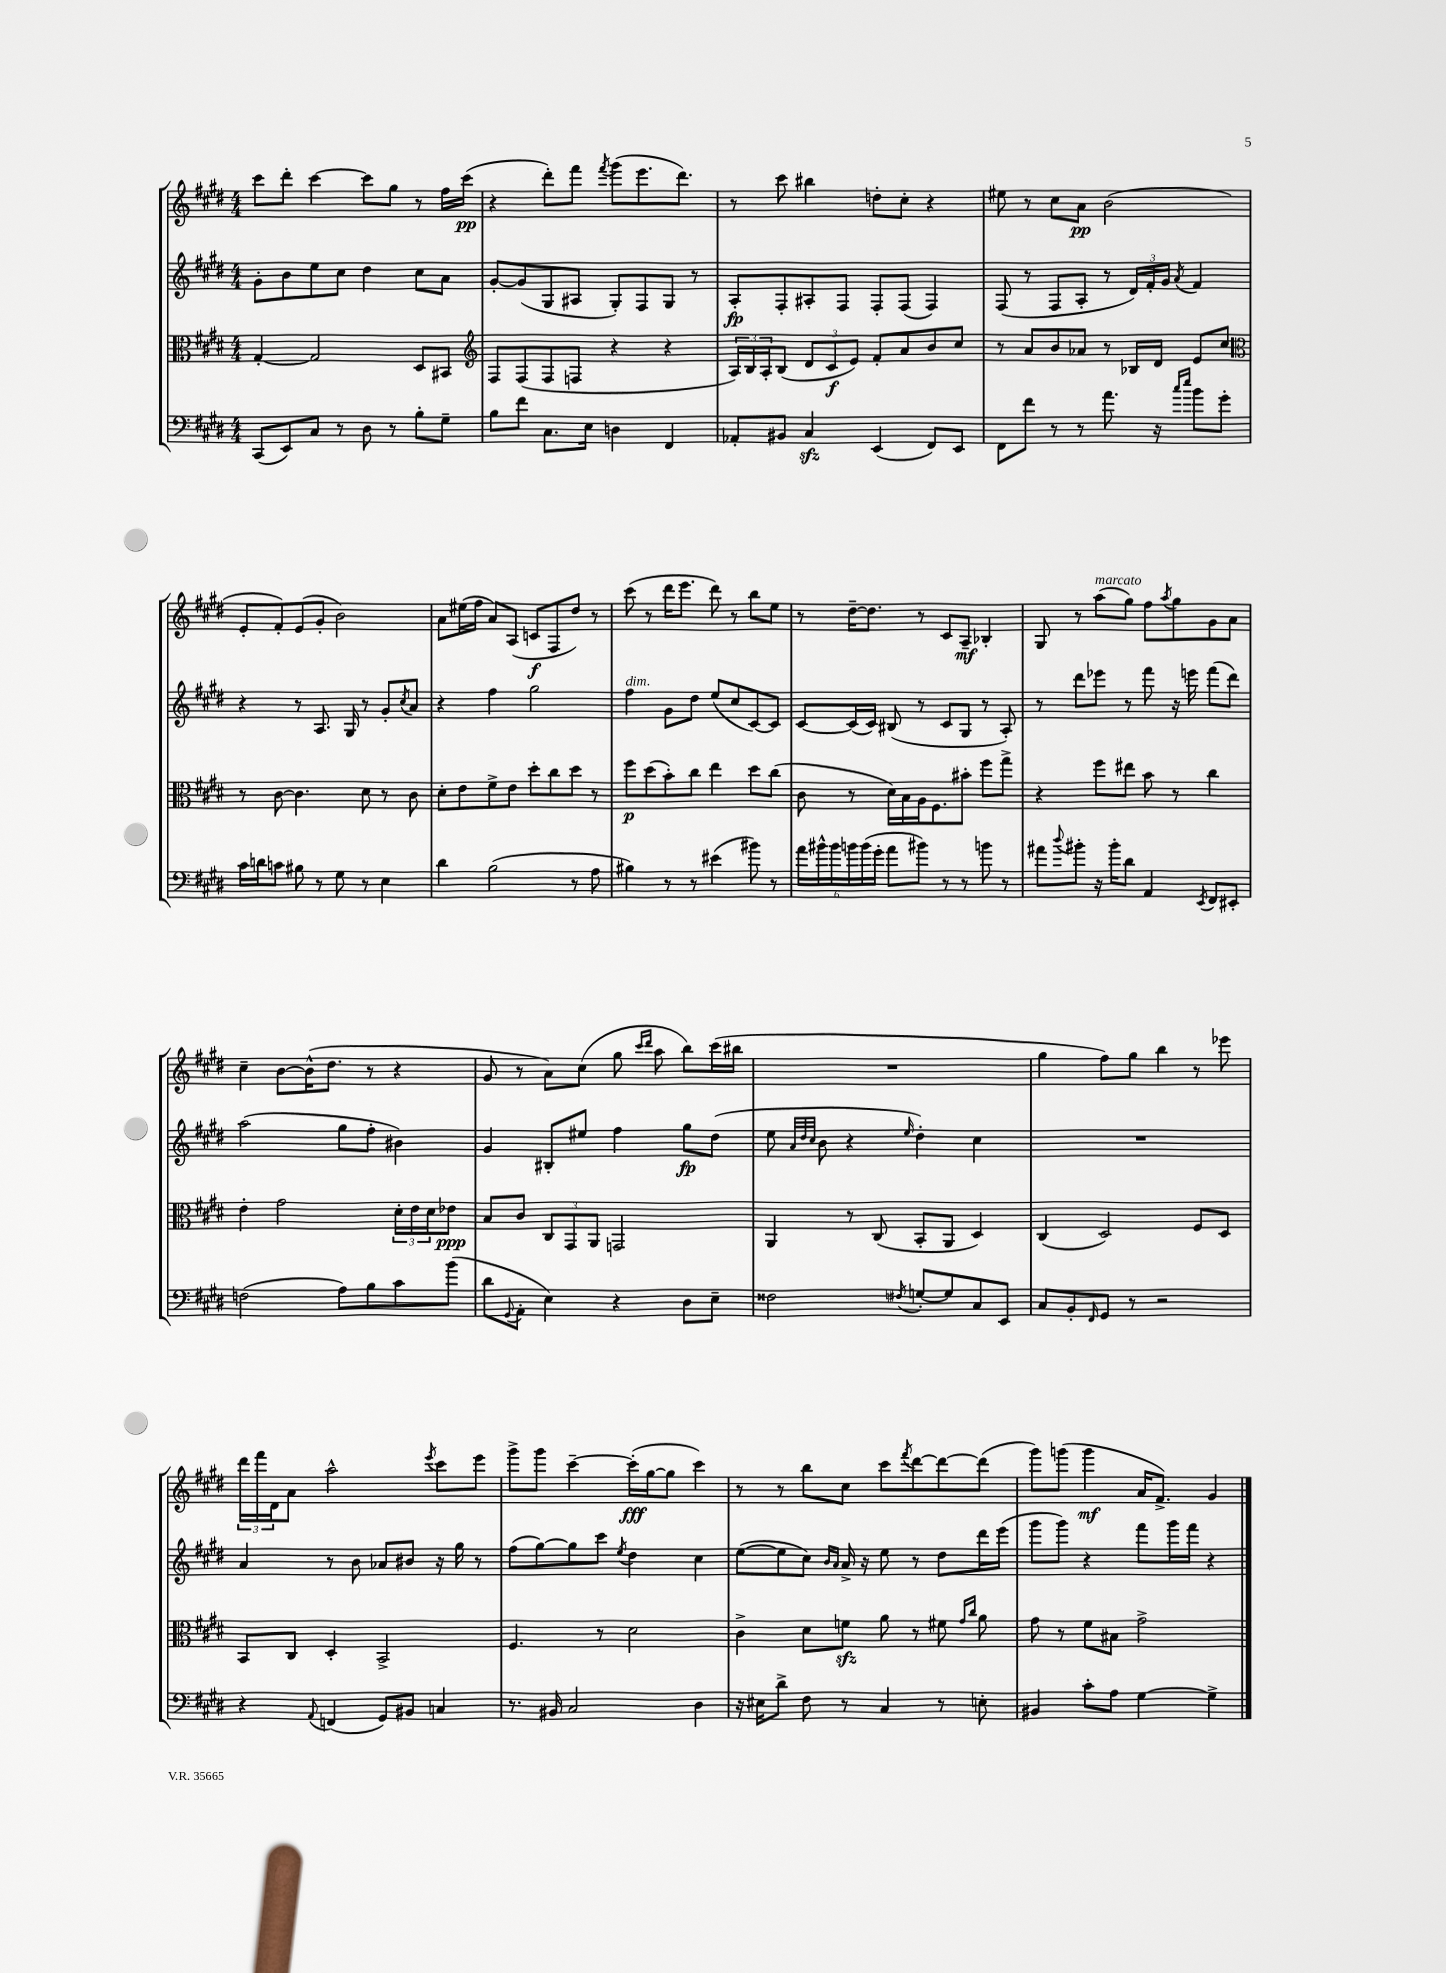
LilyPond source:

<<
\new StaffGroup <<
\new Staff = "s0" {
    \clef treble \key e \major \numericTimeSignature \time 4/4
    cis'''8 dis'''8-. cis'''4~ cis'''8 gis''8 r8 fis''16 cis'''16\pp( |
    r4 dis'''8-.) fis'''8 \acciaccatura { fis'''8 } gis'''8( e'''8. dis'''8.) |
    r8 cis'''8 bis''4 d''8-. cis''8-. r4 |
    eis''8 r8 cis''8 a'8\pp b'2( |
    e'8-. fis'8-.) e'8( gis'8-. b'2) |
    a'8 eis''16( fis''16 a'8) a8( c'8\f fis8 dis''8) r8 |
    cis'''8( r8 dis'''16 e'''8. dis'''8) r8 b''8 e''8 |
    r8 dis''16~-- dis''8. r8 cis'8 a8--\mf bes4-. |
    gis8 r8 a''8^\markup { \italic "marcato" }( gis''8) fis''8 \acciaccatura { a''8 } gis''8 gis'8 a'8 |
    cis''4-- b'8~ b'16-^( dis''8. r8 r4 |
    gis'8 r8 a'8) cis''8( gis''8 \grace { cis'''16 dis'''16 } a''8 b''8) cis'''16( bis''16 |
    R1 |
    gis''4 fis''8) gis''8 b''4 r8 ees'''8 |
    \tuplet 3/2 { dis'''16 fis'''16 dis'16 } a'8 a''2-^ \acciaccatura { e'''8 } cis'''8 e'''8 |
    gis'''8-> gis'''8 cis'''4~-- cis'''16-.\fff( gis''16~ gis''8 cis'''4) |
    r8 r8 b''8 cis''8 cis'''8 \acciaccatura { fis'''8 } dis'''8~ dis'''8~ dis'''8( |
    gis'''8) g'''8( g'''4\mf a'16 fis'8.->) gis'4 \bar "|." |
}
\new Staff = "s1" {
    \clef treble \key e \major \numericTimeSignature \time 4/4
    gis'8-. b'8 e''8 cis''8 dis''4 cis''8 a'8 |
    gis'8~-. gis'8( gis8 ais8 gis8-.) fis8 gis8 r8 |
    a8-.\fp fis8-. ais8-. fis8 fis8-. fis8( fis4) |
    fis8( r8 fis8 a8-. r8 \tuplet 3/2 { dis'16) fis'16-. gis'16 } \acciaccatura { a'8 } fis'4 |
    r4 r8 a8. gis16 r8 gis'8-. \acciaccatura { cis''8 } a'8 |
    r4 fis''4 gis''2 |
    fis''4^\markup { \italic "dim." } gis'8 dis''8 e''8( cis''8 cis'8~) cis'8 |
    cis'8~ cis'16( cis'16) bis8( r8 cis'8 gis8 r8 a8-.) |
    r8 dis'''8 ees'''8 r8 fis'''8 r16 e'''16 fis'''8( dis'''8) |
    a''2( gis''8 fis''8-. bis'4) |
    gis'4 bis8-. eis''8 fis''4 gis''8\fp dis''8( |
    e''8 \grace { a'32 dis''32 cis''32 } b'8 r4 \grace { e''16 } dis''4-.) cis''4 |
    R1 |
    a'4 r8 b'8 aes'8 bis'8 r16 gis''16 r8 |
    fis''8( gis''8~) gis''8 cis'''8 \acciaccatura { e''8 } dis''4 cis''4 |
    e''8~( e''8 cis''8) \grace { b'16 a'16 } a'16-> r16 e''8 r8 dis''8 dis'''16 e'''16( |
    gis'''8 gis'''8) r4 fis'''8 gis'''16 fis'''16 r4 \bar "|." |
}
\new Staff = "s2" {
    \clef alto \key e \major \numericTimeSignature \time 4/4
    gis4~-. gis2 dis8 bis,8 |
    \clef treble fis8 fis8( fis8 f8 r4 r4 |
    \tuplet 3/2 { a16) b16 a16-. } b8( \tuplet 3/2 { dis'8 cis'8\f e'8) } fis'8-. a'8 b'8 cis''8 |
    r8 a'8 b'8 aes'8 r8 bes16 dis'16 e'8 cis''8 |
    \clef alto r8 cis'8~ cis'4. dis'8 r8 cis'8 |
    dis'8-. e'8 fis'8-> e'8 dis''8-. cis''8 dis''8 r8 |
    fis''8\p dis''8( b'8-.) cis''8 e''4 dis''8 cis''8( |
    cis'8 r8 dis'16) b16 a16 fis8. bis'8-. fis''8 gis''8-> |
    r4 fis''8 eis''8 b'8 r8 cis''4 |
    e'4-. gis'2 \tuplet 3/2 { dis'16-. e'16 dis'16 } ees'8\ppp |
    b8 cis'8 \tuplet 3/2 { cis8 gis,8 a,8 } g,2 |
    a,4 r8 cis8( b,8-. a,8 dis4) |
    cis4( dis2) fis8 dis8 |
    b,8 cis8 dis4-. b,2-> |
    fis4. r8 dis'2 |
    cis'4-> dis'8 f'8\sfz a'8 r8 fis'8 \grace { gis'16 cis''16 } a'8 |
    gis'8 r8 fis'8 bis8 gis'2-> \bar "|." |
}
\new Staff = "s3" {
    \clef bass \key e \major \numericTimeSignature \time 4/4
    cis,8( e,8) cis8 r8 dis8 r8 b8-. gis8-- |
    b8 fis'8 cis8. e16 d4 fis,4 |
    aes,8-. bis,8 cis4\sfz e,4( fis,8) e,8 |
    fis,8 fis'8 r8 r8 a'8. r16 \grace { cis''16 e''16 } b'8 gis'8-. |
    cis'16 d'16 c'8 bis8 r8 gis8 r8 e4 |
    dis'4 b2( r8 a8 |
    bis4) r8 r8 eis'4( bis'8) r8 |
    \tuplet 6/4 { a'16 bis'16-^ bis'16 b'16 b'16( gis'16-. } a'8 bis'8) r8 r8 b'8 r8 |
    ais'8 \appoggiatura { dis''8 } bis'8-. r16 bis'16-. dis'8 a,4 \acciaccatura { e,8 } fis,8 eis,8-. |
    f2( a8) b8 cis'8 b'8( |
    dis'8 \appoggiatura { gis,8 } a,8-. e4) r4 dis8 e8-- |
    fisis2 \acciaccatura { fis8 } g8~-. g8 cis8 e,8 |
    cis8 b,8-. \grace { fis,16 } gis,8 r8 r2 |
    r4 \appoggiatura { a,8 } f,4( gis,8) bis,8 c4 |
    r8. bis,16 cis2 dis4 |
    r16 eis16 dis'8-> fis8 r8 cis4 r8 e8-. |
    bis,4 cis'8-. a8 gis4~ gis4-> \bar "|." |
}
>>
>>
\layout { \context { \Score \remove "Bar_number_engraver" } }
